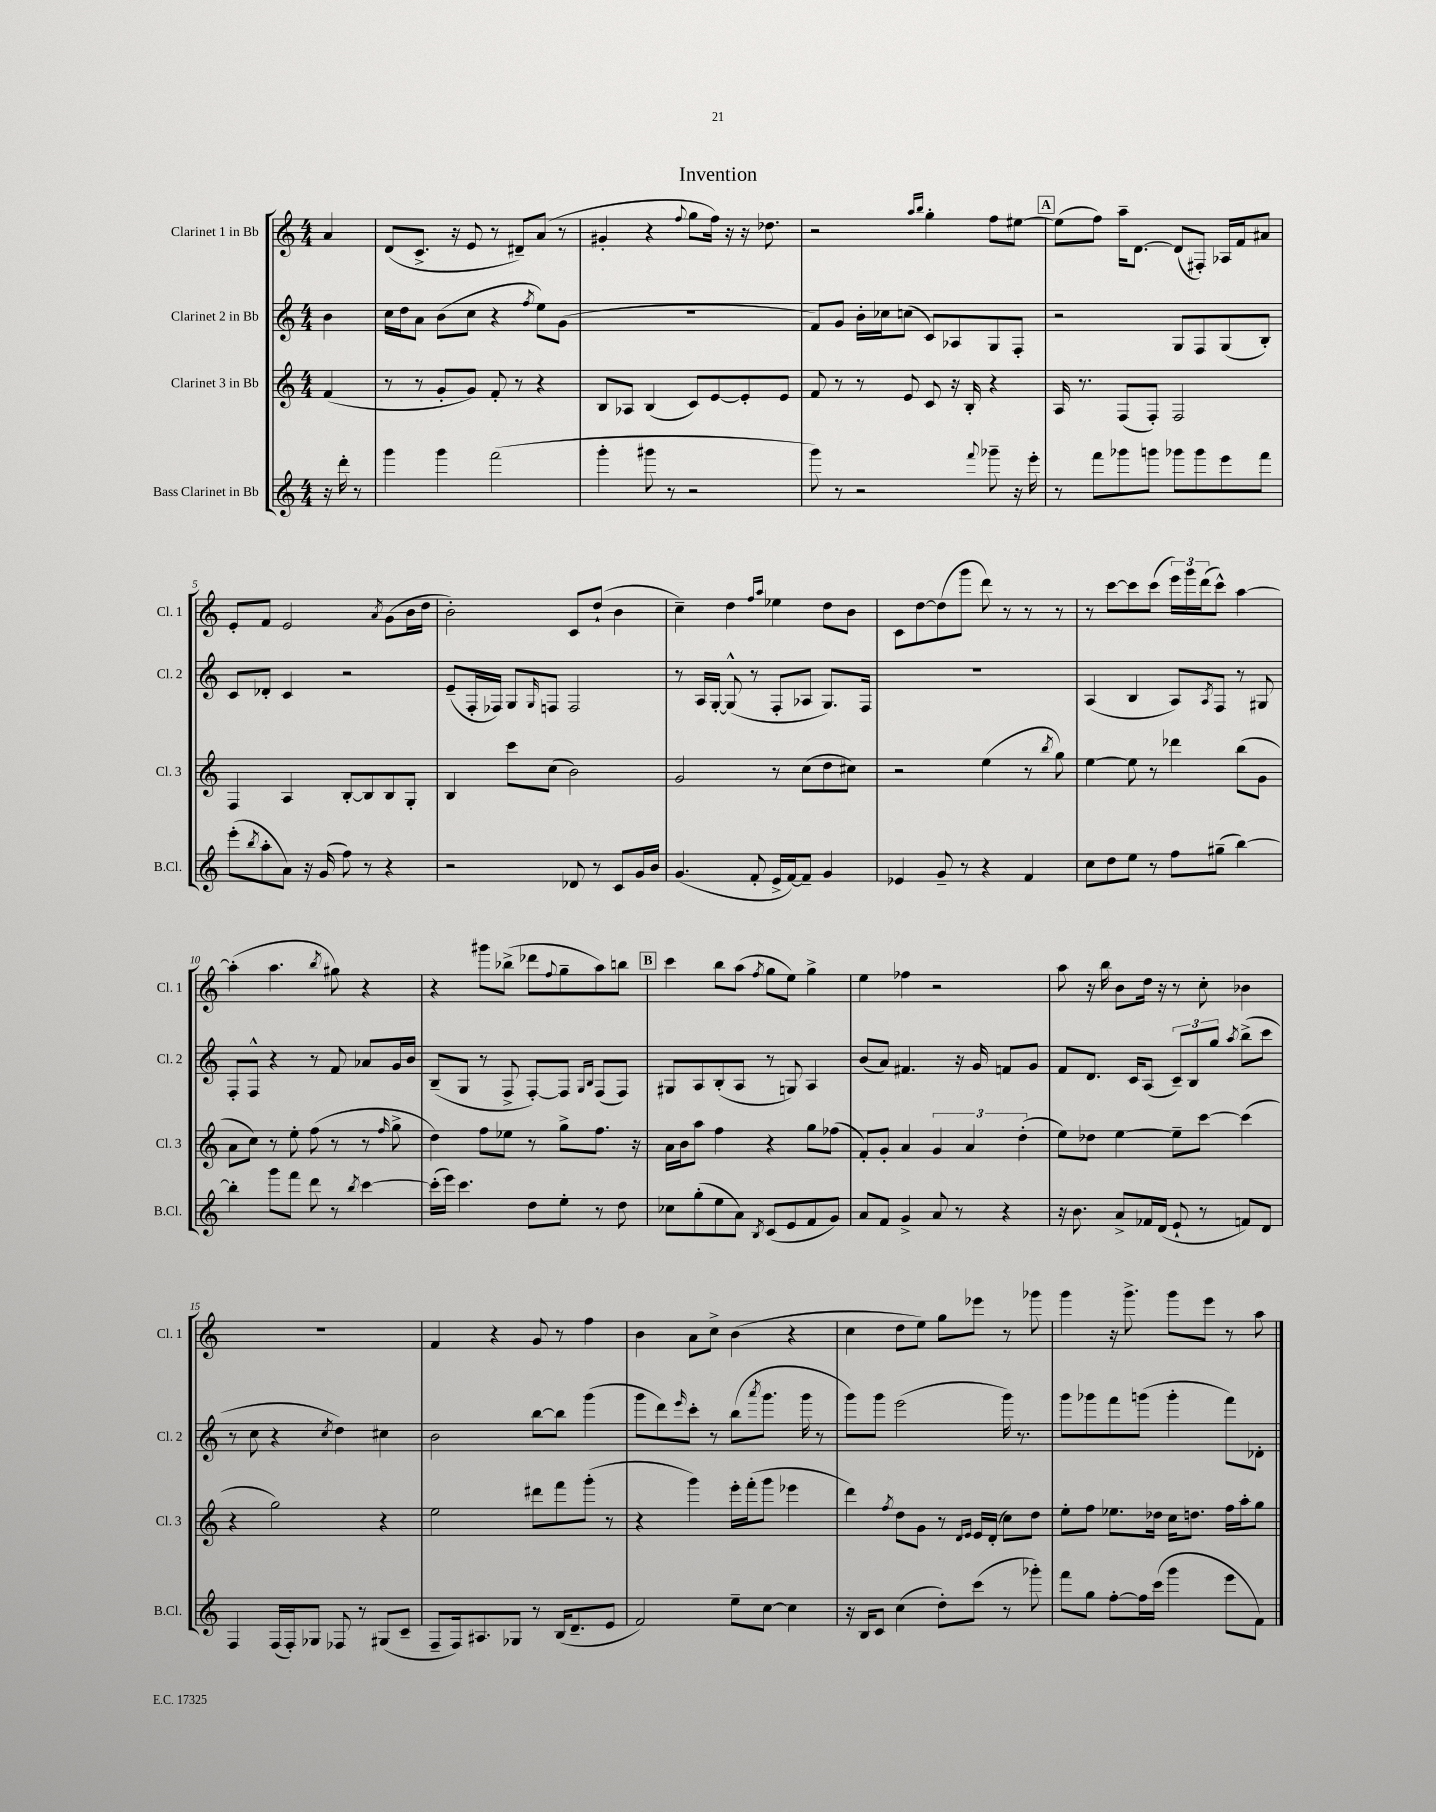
\header { title = "Invention" }
<<
\new StaffGroup <<
\new Staff = "s0" \with { instrumentName = "Clarinet 1 in Bb" shortInstrumentName = "Cl. 1" } {
    \clef treble \key c \major \numericTimeSignature \time 4/4 \partial 4
    a'4 |
    d'8( c'8.-> r16 e'8 r8 dis'8--) a'8( r8 |
    gis'4-. r4 \appoggiatura { f''8 } g''8 f''16) r16 r16 des''8. |
    r2 \grace { a''16 b''16 } g''4-. f''8 eis''8~ |
    \mark \markup { \box "A" } eis''8( f''8) a''16-- d'8.~ d'8( fis8-.) aes16 f'16 ais'8 |
    e'8-. f'8 e'2 \acciaccatura { a'8 } g'8( b'16 d''16 |
    b'2-.) c'8 d''8-!( b'4 |
    c''4--) d''4 \grace { f''16 a''16 } ees''4 d''8 b'8 |
    c'8 d''8~ d''8( g'''8 d'''8) r8 r8 r8 |
    r8 c'''8~ c'''8 c'''8( \tuplet 3/2 { e'''16) g'''16 d'''16( } c'''8-^) a''4~ |
    a''4-.( a''4. \acciaccatura { b''8 } gis''8) r4 |
    r4 gis'''8 bes''8->( des'''8 \appoggiatura { f''8 } g''8-- a''8) b''8 |
    \mark \markup { \box "B" } c'''4 b''8 a''8( \acciaccatura { f''8 } g''8 e''8) g''4-> |
    e''4 fes''4 r2 |
    a''8 r16 b''16 b'8 d''16 r16 r8 c''8-. bes'4 |
    R1 |
    f'4 r4 g'8 r8 f''4 |
    b'4 a'8 c''8-> b'4( r4 |
    c''4 d''8 e''8) g''8 ees'''8 r8 ges'''8 |
    g'''4 r16 g'''8.-> g'''8 e'''8 r8 a''8 \bar "|." |
}
\new Staff = "s1" \with { instrumentName = "Clarinet 2 in Bb" shortInstrumentName = "Cl. 2" } {
    \clef treble \key c \major \numericTimeSignature \time 4/4 \partial 4
    b'4 |
    c''16 d''16 a'8 b'8( c''8 r4 \acciaccatura { f''8 } e''8) g'8( |
    R1 |
    f'8) g'8 b'16-. ces''16 c''8( c'8) aes8 g8 f8-. |
    \mark \markup { \box "A" } r2 g8 f8 g8( b8-.) |
    c'8 des'8-. c'4 r2 |
    e'8--( f16-. fes16) g8 \grace { g16 } f8 f2 |
    r8 a16 g16~-. g8-^( r8 f8-. aes8 g8.) f16 |
    R1 |
    a4( b4 a8) \acciaccatura { a8 } f8 r8 gis8 |
    f8-. f8-^ r4 r8 f'8 aes'8 g'16 b'16 |
    b8--( g8 r8 f8-> f8~-.) f8 \grace { g16 b16 } f8( f8) |
    \mark \markup { \box "B" } gis8 a8 b8-.( a8 r8 g8) a4 |
    b'8( a'8) fis'4. r16 g'16 f'8 g'8 |
    f'8 d'8. c'16 a8( \tuplet 3/2 { c'8--) b8 g''8 } \acciaccatura { a''8 } b''8->( c'''8 |
    r8 c''8 r4 \acciaccatura { c''8 } d''4) cis''4 |
    b'2 b''8~ b''8 g'''4( |
    g'''8 d'''8) \grace { e'''16 } c'''8-. r8 b''8( \acciaccatura { a'''8 } g'''8. g'''16 r8 |
    g'''8) g'''8 e'''2( g'''16) r8. |
    g'''8 ges'''8 f'''8 g'''8( g'''4-. f'''8) des'8-. \bar "|." |
}
\new Staff = "s2" \with { instrumentName = "Clarinet 3 in Bb" shortInstrumentName = "Cl. 3" } {
    \clef treble \key c \major \numericTimeSignature \time 4/4 \partial 4
    f'4( |
    r8 r8 g'8-. g'8) f'8-. r8 r4 |
    b8 aes8 b4( c'8) e'8~ e'8-. e'8 |
    f'8 r8 r8 e'8 c'8 r16 b16-. r4 |
    \mark \markup { \box "A" } a16 r8. f8( f8-.) f2 |
    f4 a4 b8~-. b8 b8 g8-. |
    b4 c'''8 c''8( b'2) |
    g'2 r8 c''8( d''8 cis''8) |
    r2 e''4( r8 \acciaccatura { b''8 } g''8) |
    e''4~ e''8 r8 des'''4 b''8( g'8 |
    a'8 c''8) r8 e''8-. f''8( r8 r8 \grace { f''16 } g''8-> |
    d''4) f''8 ees''8 r8 g''8-> f''8. r16 |
    \mark \markup { \box "B" } a'16 b'16 a''8 f''4 r4 g''8 fes''8( |
    f'8-.) g'8-. a'4 \tuplet 3/2 { g'4 a'4 d''4-.( } |
    e''8) des''8 e''4~ e''8-- c'''8~ c'''4( |
    r4 g''2) r4 |
    e''2 dis'''8 f'''8 g'''8-.( r8 |
    r4 g'''4) e'''16-. f'''16-.( g'''8 ees'''4 |
    d'''4) \acciaccatura { f''8 } d''8 g'8 r8 \grace { d'16 e'16 } e'16 d'16-.( c''8) d''8 |
    e''8-. f''8 ees''8. des''16 c''16 d''8. f''16 a''16-. g''8 \bar "|." |
}
\new Staff = "s3" \with { instrumentName = "Bass Clarinet in Bb" shortInstrumentName = "B.Cl." } {
    \clef treble \key c \major \numericTimeSignature \time 4/4 \partial 4
    r16 d'''16-. r8 |
    g'''4 g'''4 f'''2( |
    g'''4-. gis'''8 r8 r2 |
    g'''8) r8 r2 \appoggiatura { f'''8 } ges'''8-- r16 e'''16-. |
    \mark \markup { \box "A" } r8 f'''8 ges'''8 g'''8 ges'''8 ges'''8 e'''8 f'''8 |
    e'''8-.( \acciaccatura { b''8 } a''8-. a'8) r16 g'16( f''8) r8 r4 |
    r2 des'8 r8 c'8 g'16 b'16 |
    g'4.( f'8-. e'16-> f'16~) f'8-- g'4 |
    ees'4 g'8-- r8 r4 f'4 |
    c''8 d''8 e''8 r8 f''8 gis''8--( b''4~) |
    b''4-. g'''8 f'''8 d'''8 r8 \acciaccatura { b''8 } c'''4~ |
    c'''16-.( e'''16) c'''4. d''8 e''8-. r8 d''8 |
    \mark \markup { \box "B" } ces''8 g''8-.( e''8 a'8) \acciaccatura { b8 } c'8( e'8 f'8 g'8) |
    a'8 f'8 g'4-> a'8 r8 r4 |
    r16 b'8. a'8-> fes'16 d'16( e'8-! r8 f'8) d'8 |
    f4 f16( f16-.) ges8 fes8 r8 gis8( c'8-- |
    f8-- f16) ais8. ges8 r8 b16( d'8.-- e'8 |
    f'2) e''8-- c''8~ c''4 |
    r16 b16 c'8 c''4( d''8-.) c'''8( r8 ges'''8-.) |
    f'''8 g''8 f''8~-. f''16 c'''16( g'''4 e'''8 f'8) \bar "|." |
}
>>
>>
